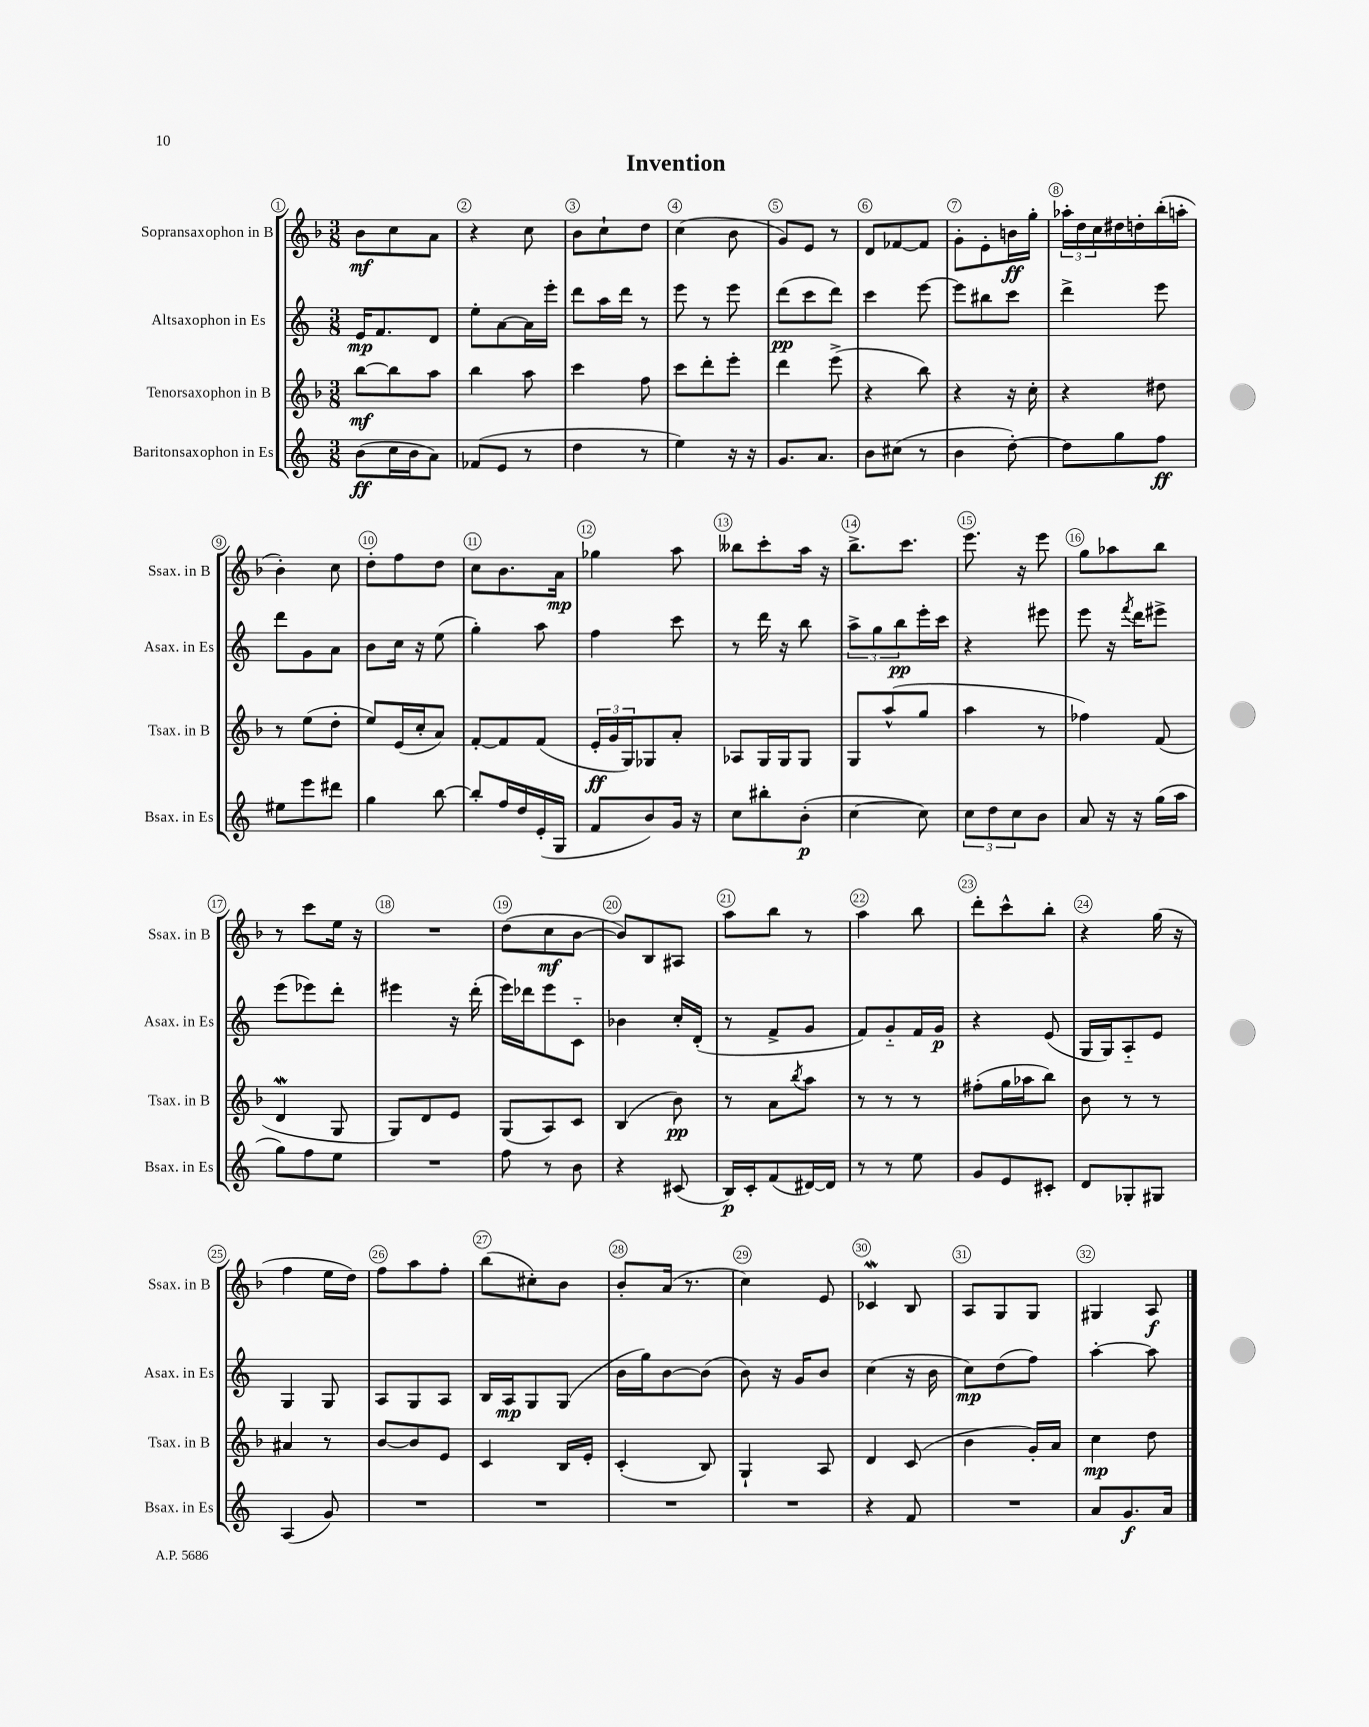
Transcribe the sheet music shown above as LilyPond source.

\header { title = "Invention" }
<<
\new StaffGroup <<
\new Staff = "s0" \with { instrumentName = "Sopransaxophon in B" shortInstrumentName = "Ssax. in B" } {
    \clef treble \key f \major \numericTimeSignature \time 3/8
    bes'8\mf c''8 a'8 |
    r4 c''8 |
    bes'8 c''8-! d''8 |
    c''4( bes'8 |
    g'8) e'8 r8 |
    d'8 fes'8~ fes'8 |
    g'8-. e'8-. b'16\ff g''16-. |
    \tuplet 3/2 { aes''16-. d''16 c''16 } dis''16 d''16-. bes''16-.( a''16-. |
    bes'4-.) c''8 |
    d''8-. f''8 d''8 |
    c''8 bes'8. a'16\mp |
    ges''4 a''8 |
    beses''8 c'''8-. a''16 r16 |
    bes''8.-> c'''8. |
    e'''8. r16 e'''8 |
    g''8 aes''8 bes''8 |
    r8 c'''8 e''16 r16 |
    R4. |
    d''8( c''8\mf bes'8~ |
    bes'8) bes8 ais8 |
    a''8 bes''8 r8 |
    a''4 bes''8 |
    d'''8-. c'''8-^ bes''8-. |
    r4 g''16( r16 |
    f''4 e''16 d''16) |
    f''8 a''8 f''8-. |
    bes''8( cis''8-.) bes'8 |
    bes'8-. a'16( r8. |
    c''4) e'8 |
    ces'4\mordent bes8 |
    a8 g8 g8 |
    gis4 a8\f \bar "|." |
}
\new Staff = "s1" \with { instrumentName = "Altsaxophon in Es" shortInstrumentName = "Asax. in Es" } {
    \clef treble \key c \major \numericTimeSignature \time 3/8
    e'16\mp f'8. d'8 |
    e''8-. a'8~ a'16 e'''16-. |
    d'''8 a''16 d'''16 r8 |
    e'''8 r8 e'''8 |
    d'''8\pp( c'''8 d'''8) |
    c'''4 e'''8~ |
    e'''8 bis''8 c'''8 |
    d'''4-> e'''8 |
    d'''8 g'8 a'8 |
    b'8 c''16 r16 e''8( |
    g''4-.) a''8 |
    f''4 c'''8 |
    r8 d'''16 r16 b''8 |
    \tuplet 3/2 { a''8-> g''8 b''8\pp } e'''16-. c'''16 |
    r4 eis'''8 |
    e'''8 r16 \acciaccatura { f'''8 } d'''16 eis'''8-> |
    e'''8( ees'''8) d'''8-. |
    eis'''4 r16 d'''16-.( |
    e'''16) des'''16 e'''8 c'8-_ |
    bes'4 c''16-. d'16-.( |
    r8 f'8-> g'8 |
    f'8) g'8-_ f'16 g'16\p |
    r4 e'8( |
    g16 g16) a8-_ e'8 |
    g4 g8 |
    a8 g8 a8 |
    b16 a16\mp g8 g8( |
    b'16 g''16) b'8~ b'8( |
    b'8) r16 g'16 b'8 |
    c''4( r16 b'16 |
    c''8\mp) d''8( f''8) |
    a''4~-. a''8 \bar "|." |
}
\new Staff = "s2" \with { instrumentName = "Tenorsaxophon in B" shortInstrumentName = "Tsax. in B" } {
    \clef treble \key f \major \numericTimeSignature \time 3/8
    bes''8~\mf bes''8 a''8 |
    bes''4 a''8 |
    c'''4 f''8 |
    c'''8 d'''8-. e'''8-. |
    d'''4 e'''8->( |
    r4 bes''8) |
    r4 r16 c''16-. |
    r4 dis''8 |
    r8 e''8( d''8-. |
    e''8) e'16( c''16-. a'8) |
    f'8~-. f'8 f'8( |
    \tuplet 3/2 { e'16-.\ff g'16 g16) } ges8 a'8-. |
    aes8 g16 g16 g8 |
    g8 a''8-^( g''8 |
    a''4 r8 |
    fes''4) f'8( |
    d'4\mordent g8 |
    g8) d'8 e'8 |
    g8( a8) c'8 |
    bes4( bes'8\pp) |
    r8 a'8 \acciaccatura { bes''8 } a''8 |
    r8 r8 r8 |
    fis''8-.( g''16 aes''16 bes''8) |
    bes'8 r8 r8 |
    ais'4 r8 |
    bes'8~ bes'8 e'8 |
    c'4 bes16 e'16-. |
    c'4-.( bes8) |
    g4-! a8 |
    d'4 c'8( |
    bes'4 g'16-.) a'16 |
    c''4\mp d''8 \bar "|." |
}
\new Staff = "s3" \with { instrumentName = "Baritonsaxophon in Es" shortInstrumentName = "Bsax. in Es" } {
    \clef treble \key c \major \numericTimeSignature \time 3/8
    b'8\ff( c''16 b'16 a'8) |
    fes'8( e'8 r8 |
    d''4 r8 |
    e''4) r16 r16 |
    g'8. a'8. |
    b'8 cis''8( r8 |
    b'4 d''8~-.) |
    d''8 g''8 f''8\ff |
    eis''8 e'''8 dis'''8 |
    g''4 b''8~ |
    b''8-. f''16 d''16 e'16-.( g16 |
    f'8 b'8) g'16 r16 |
    c''8 bis''8-. b'8-.\p( |
    c''4~ c''8) |
    \tuplet 3/2 { c''8 d''8 c''8 } b'8 |
    a'8 r16 r16 g''16( a''16 |
    g''8) f''8 e''8 |
    R4. |
    f''8 r8 b'8 |
    r4 cis'8( |
    b16\p) c'16-. f'8( dis'16~) dis'16 |
    r8 r8 e''8 |
    g'8 e'8 cis'8-. |
    d'8 ges8-. gis8 |
    a4( g'8) |
    R4. |
    R4. |
    R4. |
    R4. |
    r4 f'8 |
    R4. |
    a'8 g'8.\f a'16 \bar "|." |
}
>>
>>
\layout { \context { \Score \override BarNumber.break-visibility = ##(#f #t #t) barNumberVisibility = #all-bar-numbers-visible \override BarNumber.stencil = #(make-stencil-circler 0.1 0.3 ly:text-interface::print) } }
